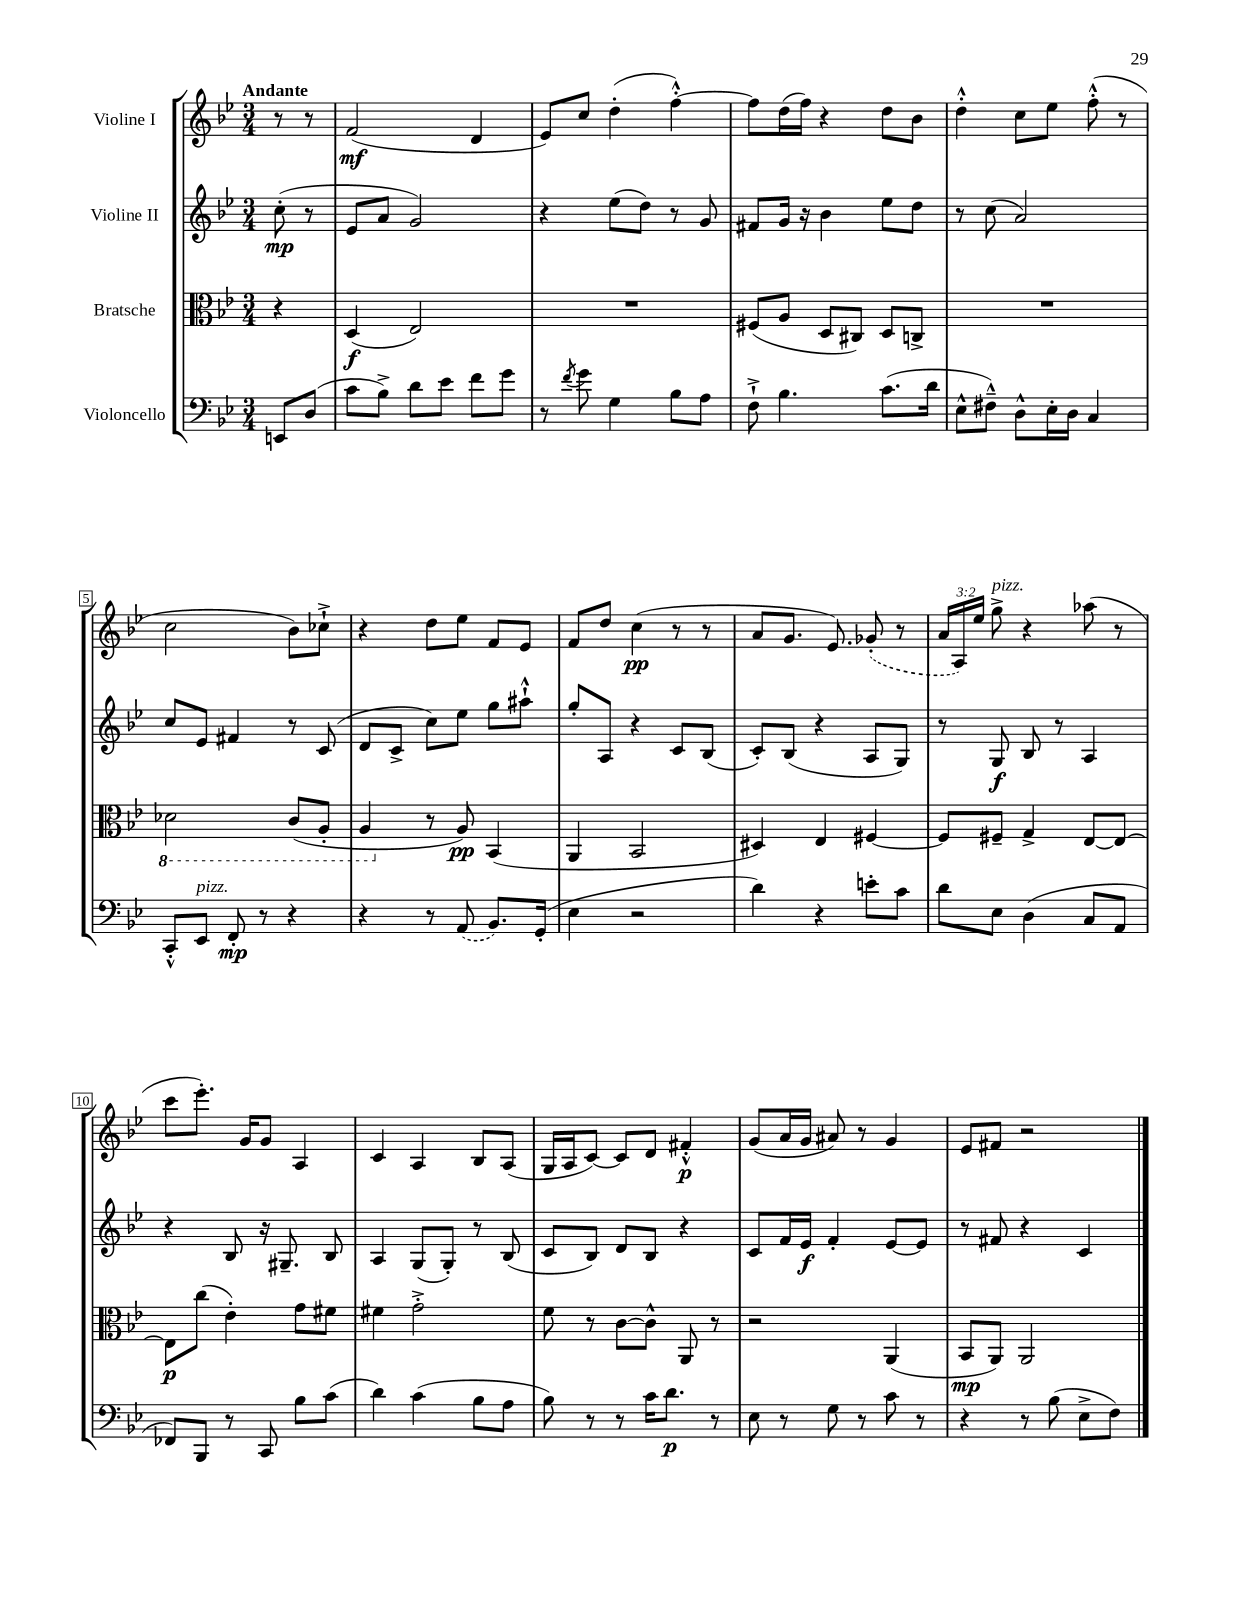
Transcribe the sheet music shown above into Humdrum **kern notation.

**kern	**kern	**kern	**kern
*staff4	*staff3	*staff2	*staff1
*clefF4	*clefC3	*clefG2	*clefG2
*k[b-e-]	*k[b-e-]	*k[b-e-]	*k[b-e-]
*M3/4	*M3/4	*M3/4	*M3/4
8EE	4r	(8cc'	8r
(8D	.	8r	8r
=	=	=	=
8c	(4D	8e-	(2f
8B-^)	.	8a	.
8d	2E-)	2g)	.
8e-	.	.	.
8f	.	.	4d
8g	.	.	.
=	=	=	=
8r	2.r	4r	8e-)
8qf	.	.	.
8g	.	.	8cc
4G	.	(8ee-	(4dd'
.	.	8dd)	.
8B-	.	8r	[4ff'^^)
8A	.	8g	.
=	=	=	=
8F`^	(8F#	8f#	8ff]
4.B-	8A	16g	(16dd
.	.	16r	16ff)
.	8D	4b-	4r
.	8C#)	.	.
(8.c	8D	8ee-	8dd
.	8C^	8dd	8b-
16d	.	.	.
=	=	=	=
8E-^^	2.r	8r	4dd'^^
8F#~^^)	.	(8cc	.
8D^^	.	2a)	8cc
16E-'	.	.	8ee-
16D	.	.	.
4C	.	.	(8ff'^^
.	.	.	8r
=	=	=	=
8CC'^^	2D-	8cc	2cc
8EE-	.	8e-	.
8FF'	.	4f#	.
8r	.	.	.
4r	(8C	8r	8b-)
.	8AA'	(8c	8cc-`^
=	=	=	=
4r	4AA	8d	4r
.	.	8c^	.
8r	8r	8cc)	8dd
(8AA	8A)	8ee-	8ee-
8.BB-)	(4BB-	8gg	8f
.	.	8aa#`^^	8e-
(16GG'	.	.	.
=	=	=	=
4E-	4AA	8gg'	8f
.	.	8A	8dd
2r	2BB-	4r	(4cc
.	.	8c	8r
.	.	(8B-	8r
=	=	=	=
4d)	4D#)	8c')	8a
.	.	(8B-	8.g
4r	4E-	4r	.
.	.	.	8.e-)
8e'	[4F#	8A	(8g-'
8c	.	8G)	8r
=	=	=	=
8d	8F#]	8r	24a
.	.	.	24A)
.	.	.	24ee-
8E-	8F#~	8G	8gg^
(4D	4G^	8B-	4r
.	.	8r	.
8C	[8E-	4A	(8aa-
8AA	8E-_	.	8r
=	=	=	=
8FF-)	8E-]	4r	8ccc
8BBB-	(8cc	.	8.eee-')
8r	4e-')	8B-	.
.	.	.	16g
8CC	.	16r	8g
.	.	8.G#~	.
8B-	8g	.	4A
(8c	8f#	8B-	.
=	=	=	=
4d)	4f#	4A	4c
(4c	2g'^	(8G	4A
.	.	8G')	.
8B-	.	8r	8B-
8A	.	(8B-	(8A
=	=	=	=
8B-)	8f	8c	16G
.	.	.	16A
8r	8r	8B-)	[8c)
8r	[8c	8d	8c]
16c	8c^^]	8B-	8d
8.d	.	.	.
.	8AA	4r	4f#'^^
8r	8r	.	.
=	=	=	=
8E-	2r	8c	(8g
8r	.	16f	16a
.	.	16e-	16g
8G	.	4f'	8a#)
8r	.	.	8r
8c	(4AA	[8e-	4g
8r	.	8e-]	.
=	=	=	=
4r	8BB-	8r	8e-
.	8AA)	8f#	8f#
8r	2AA	4r	2r
(8B-	.	.	.
8E-^	.	4c	.
8F)	.	.	.
==	==	==	==
*-	*-	*-	*-
